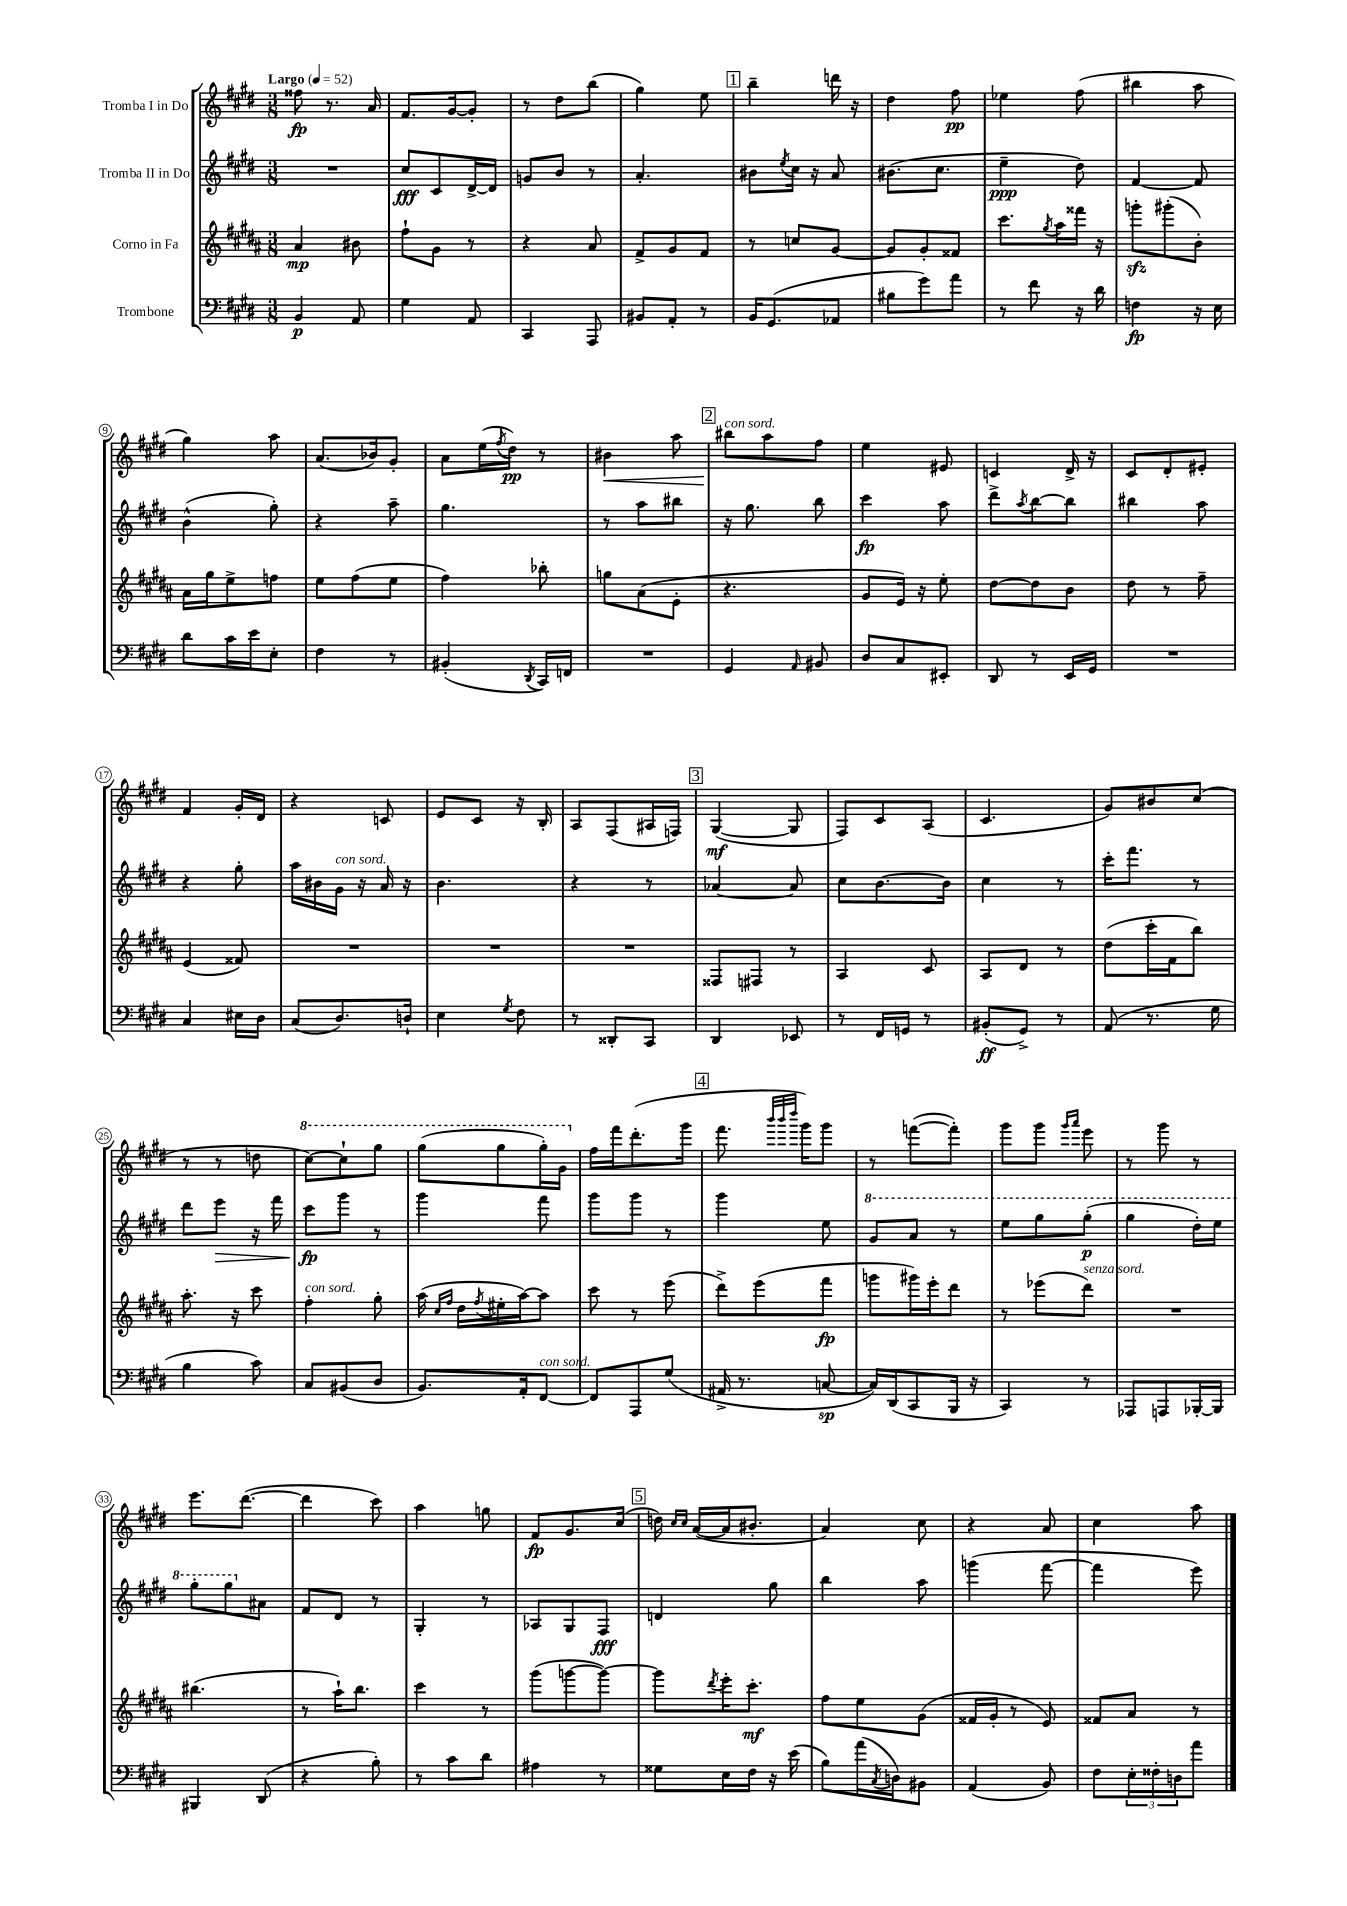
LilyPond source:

<<
\new StaffGroup <<
\new Staff = "s0" \with { instrumentName = "Tromba I in Do" } {
    \clef treble \key e \major \numericTimeSignature \time 3/8 \tempo "Largo" 4 = 52
    fisis''8\fp r8. a'16 |
    fis'8. gis'16~ gis'8-. |
    r8 dis''8 b''8( |
    gis''4) e''8 |
    \mark \markup { \box "1" } b''4-- d'''16 r16 |
    dis''4 fis''8\pp |
    ees''4 fis''8( |
    bis''4 a''8 |
    gis''4) a''8 |
    a'8.( bes'16) gis'8-. |
    a'8 e''16( \acciaccatura { fis''8 } dis''16\pp) r8 |
    bis'4\< a''8 |
    \mark \markup { \box "2" } bis''8\!^\markup { \italic "con sord." } a''8 fis''8 |
    e''4 eis'8 |
    c'4 dis'16-> r16 |
    cis'8 dis'8-. eis'8-. |
    fis'4 gis'16-. dis'16 |
    r4 c'8 |
    e'8 cis'8 r16 b16-. |
    a8 fis8( ais16 f16) |
    \mark \markup { \box "3" } gis4~\mf( gis8 |
    fis8) cis'8 a8( |
    cis'4. |
    gis'8) bis'8 cis''8( |
    r8 r8 d''8 |
    \ottava #1 cis'''8~) cis'''8-! gis'''8 |
    gis'''8( gis'''8 gis'''16-.) gis''16 \ottava #0 |
    fis''16 fis'''16 dis'''8.-.( gis'''16 |
    \mark \markup { \box "4" } fis'''8. \grace { b'''32 b'''32 dis''''32 } gis'''16) gis'''8 |
    r8 f'''8~( f'''8-.) |
    gis'''8 gis'''8 \grace { gis'''16 a'''16 } e'''8 |
    r8 gis'''8 r8 |
    e'''8. dis'''8.~( |
    dis'''4 cis'''8) |
    a''4 g''8 |
    fis'8\fp gis'8. cis''16( |
    \mark \markup { \box "5" } d''16) \grace { cis''16 cis''16 } a'16~( a'16 bis'8.-. |
    a'4) cis''8 |
    r4 a'8 |
    cis''4 a''8 \bar "|." |
}
\new Staff = "s1" \with { instrumentName = "Tromba II in Do" } {
    \clef treble \key e \major \numericTimeSignature \time 3/8
    R4. |
    cis''8\fff cis'8 dis'16~-> dis'16 |
    g'8 b'8 r8 |
    a'4.-. |
    \mark \markup { \box "1" } bis'8 \acciaccatura { e''8 } cis''16 r16 a'8 |
    bis'8.( cis''8. |
    e''4--\ppp dis''8) |
    fis'4~ fis'8 |
    b'4-^( gis''8-.) |
    r4 a''8-- |
    gis''4. |
    r8 a''8 bis''8 |
    \mark \markup { \box "2" } r16 gis''8. b''8 |
    cis'''4\fp a''8 |
    dis'''8-> \acciaccatura { a''8 } b''8~ b''8 |
    bis''4 a''8 |
    r4 gis''8-. |
    a''16 bis'16 gis'16^\markup { \italic "con sord." } r16 a'16 r16 |
    b'4. |
    r4 r8 |
    \mark \markup { \box "3" } aes'4~ aes'8 |
    cis''8 b'8.~ b'16 |
    cis''4 r8 |
    cis'''16-. fis'''8. r8 |
    dis'''8 e'''8\> r16 fis'''16 |
    cis'''8\fp\! gis'''8 r8 |
    gis'''4 fis'''8 |
    gis'''8 gis'''8 r8 |
    \mark \markup { \box "4" } gis'''4 e''8 |
    \ottava #1 gis''8 a''8 r8 |
    e'''8 gis'''8 gis'''8-.\p( |
    gis'''4 dis'''16-.) e'''16 |
    gis'''8-. gis'''8 \ottava #0 ais'8 |
    fis'8 dis'8 r8 |
    gis4-. r8 |
    aes8 gis8 fis8\fff |
    \mark \markup { \box "5" } d'4 gis''8 |
    b''4 a''8 |
    g'''4( fis'''8~ |
    fis'''4 e'''8) \bar "|." |
}
\new Staff = "s2" \with { instrumentName = "Corno in Fa" } {
    \clef treble \key b \major \numericTimeSignature \time 3/8
    ais'4\mp bis'8 |
    fis''8-! gis'8 r8 |
    r4 ais'8 |
    fis'8-> gis'8 fis'8 |
    \mark \markup { \box "1" } r8 c''8 gis'8~ |
    gis'8 gis'8-. fisis'8 |
    cis'''8. \acciaccatura { gis''8 } ais''16 fisis'''16 r16 |
    g'''8-.\sfz gis'''8-.( b'8-.) |
    ais'16 gis''16 e''8-> f''8 |
    e''8 fis''8( e''8 |
    fis''4) bes''8-. |
    g''8 ais'8( e'8-. |
    \mark \markup { \box "2" } r4. |
    gis'8 e'16) r16 e''8-. |
    dis''8~ dis''8 b'8 |
    dis''8 r8 fis''8-- |
    e'4( fisis'8) |
    R4. |
    R4. |
    R4. |
    \mark \markup { \box "3" } fisis8 fis8 r8 |
    ais4 cis'8 |
    ais8 dis'8 r8 |
    dis''8( cis'''16-. fis'16 b''8) |
    ais''8.-. r16 cis'''8 |
    fis''4-.^\markup { \italic "con sord." } gis''8-. |
    ais''16( \grace { cis''16 fis''16 } dis''16 \acciaccatura { fis''8 } eis''16-. ais''16~) ais''8 |
    cis'''8 r8 e'''8( |
    \mark \markup { \box "4" } dis'''8->) e'''8( fis'''8\fp |
    g'''8 gis'''16) e'''16-. dis'''8 |
    r8 ees'''8( dis'''8^\markup { \italic "senza sord." }) |
    R4. |
    bis''4.( |
    r8 ais''16-!) b''8. |
    cis'''4 r8 |
    gis'''8( g'''8~ g'''8~) |
    \mark \markup { \box "5" } g'''8 \acciaccatura { dis'''8 } e'''16-. cis'''8.-.\mf |
    fis''8 e''8 gis'8( |
    fisis'16 gis'16-. r8 e'8) |
    fisis'8 ais'8 r8 \bar "|." |
}
\new Staff = "s3" \with { instrumentName = "Trombone" } {
    \clef bass \key e \major \numericTimeSignature \time 3/8
    b,4\p a,8 |
    gis4 a,8 |
    cis,4 a,,8 |
    bis,8 a,8-. r8 |
    \mark \markup { \box "1" } b,16 gis,8.( aes,8 |
    bis8 gis'8) a'8 |
    r8 fis'8 r16 dis'16 |
    f4\fp r16 e16 |
    dis'8 cis'16 e'16 e8-. |
    fis4 r8 |
    bis,4-.( \acciaccatura { dis,8 } cis,16) f,16 |
    R4. |
    \mark \markup { \box "2" } gis,4 \grace { a,16 } bis,8 |
    dis8 cis8 eis,8-. |
    dis,8 r8 e,16 gis,16 |
    R4. |
    cis4 eis16 dis16 |
    cis8( dis8.) d16-! |
    e4 \acciaccatura { gis8 } fis8 |
    r8 disis,8-. cis,8 |
    \mark \markup { \box "3" } dis,4 ees,8 |
    r8 fis,16 g,16 r8 |
    bis,8-.\ff( gis,8->) r8 |
    a,8( r8. gis16 |
    b4 cis'8) |
    cis8 bis,8( dis8 |
    b,8.) a,16-. fis,8~^\markup { \italic "con sord." } |
    fis,8 a,,8 gis8( |
    \mark \markup { \box "4" } ais,16-> r8. c8~\sp |
    c16) dis,16( cis,8 b,,16 r16 |
    cis,4) r8 |
    aes,,8 a,,8 bes,,16~-. bes,,16 |
    bis,,4 dis,8( |
    r4 b8-.) |
    r8 cis'8 dis'8 |
    ais4 r8 |
    \mark \markup { \box "5" } gisis8 e16 fis16 r16 e'16( |
    b8) a'16( \acciaccatura { cis8 } d16) bis,8 |
    a,4( b,8) |
    fis8 \tuplet 3/2 { e16-. fisis16-. d16 } a'8 \bar "|." |
}
>>
>>
\layout { \context { \Score \override BarNumber.stencil = #(make-stencil-circler 0.1 0.3 ly:text-interface::print) } }
